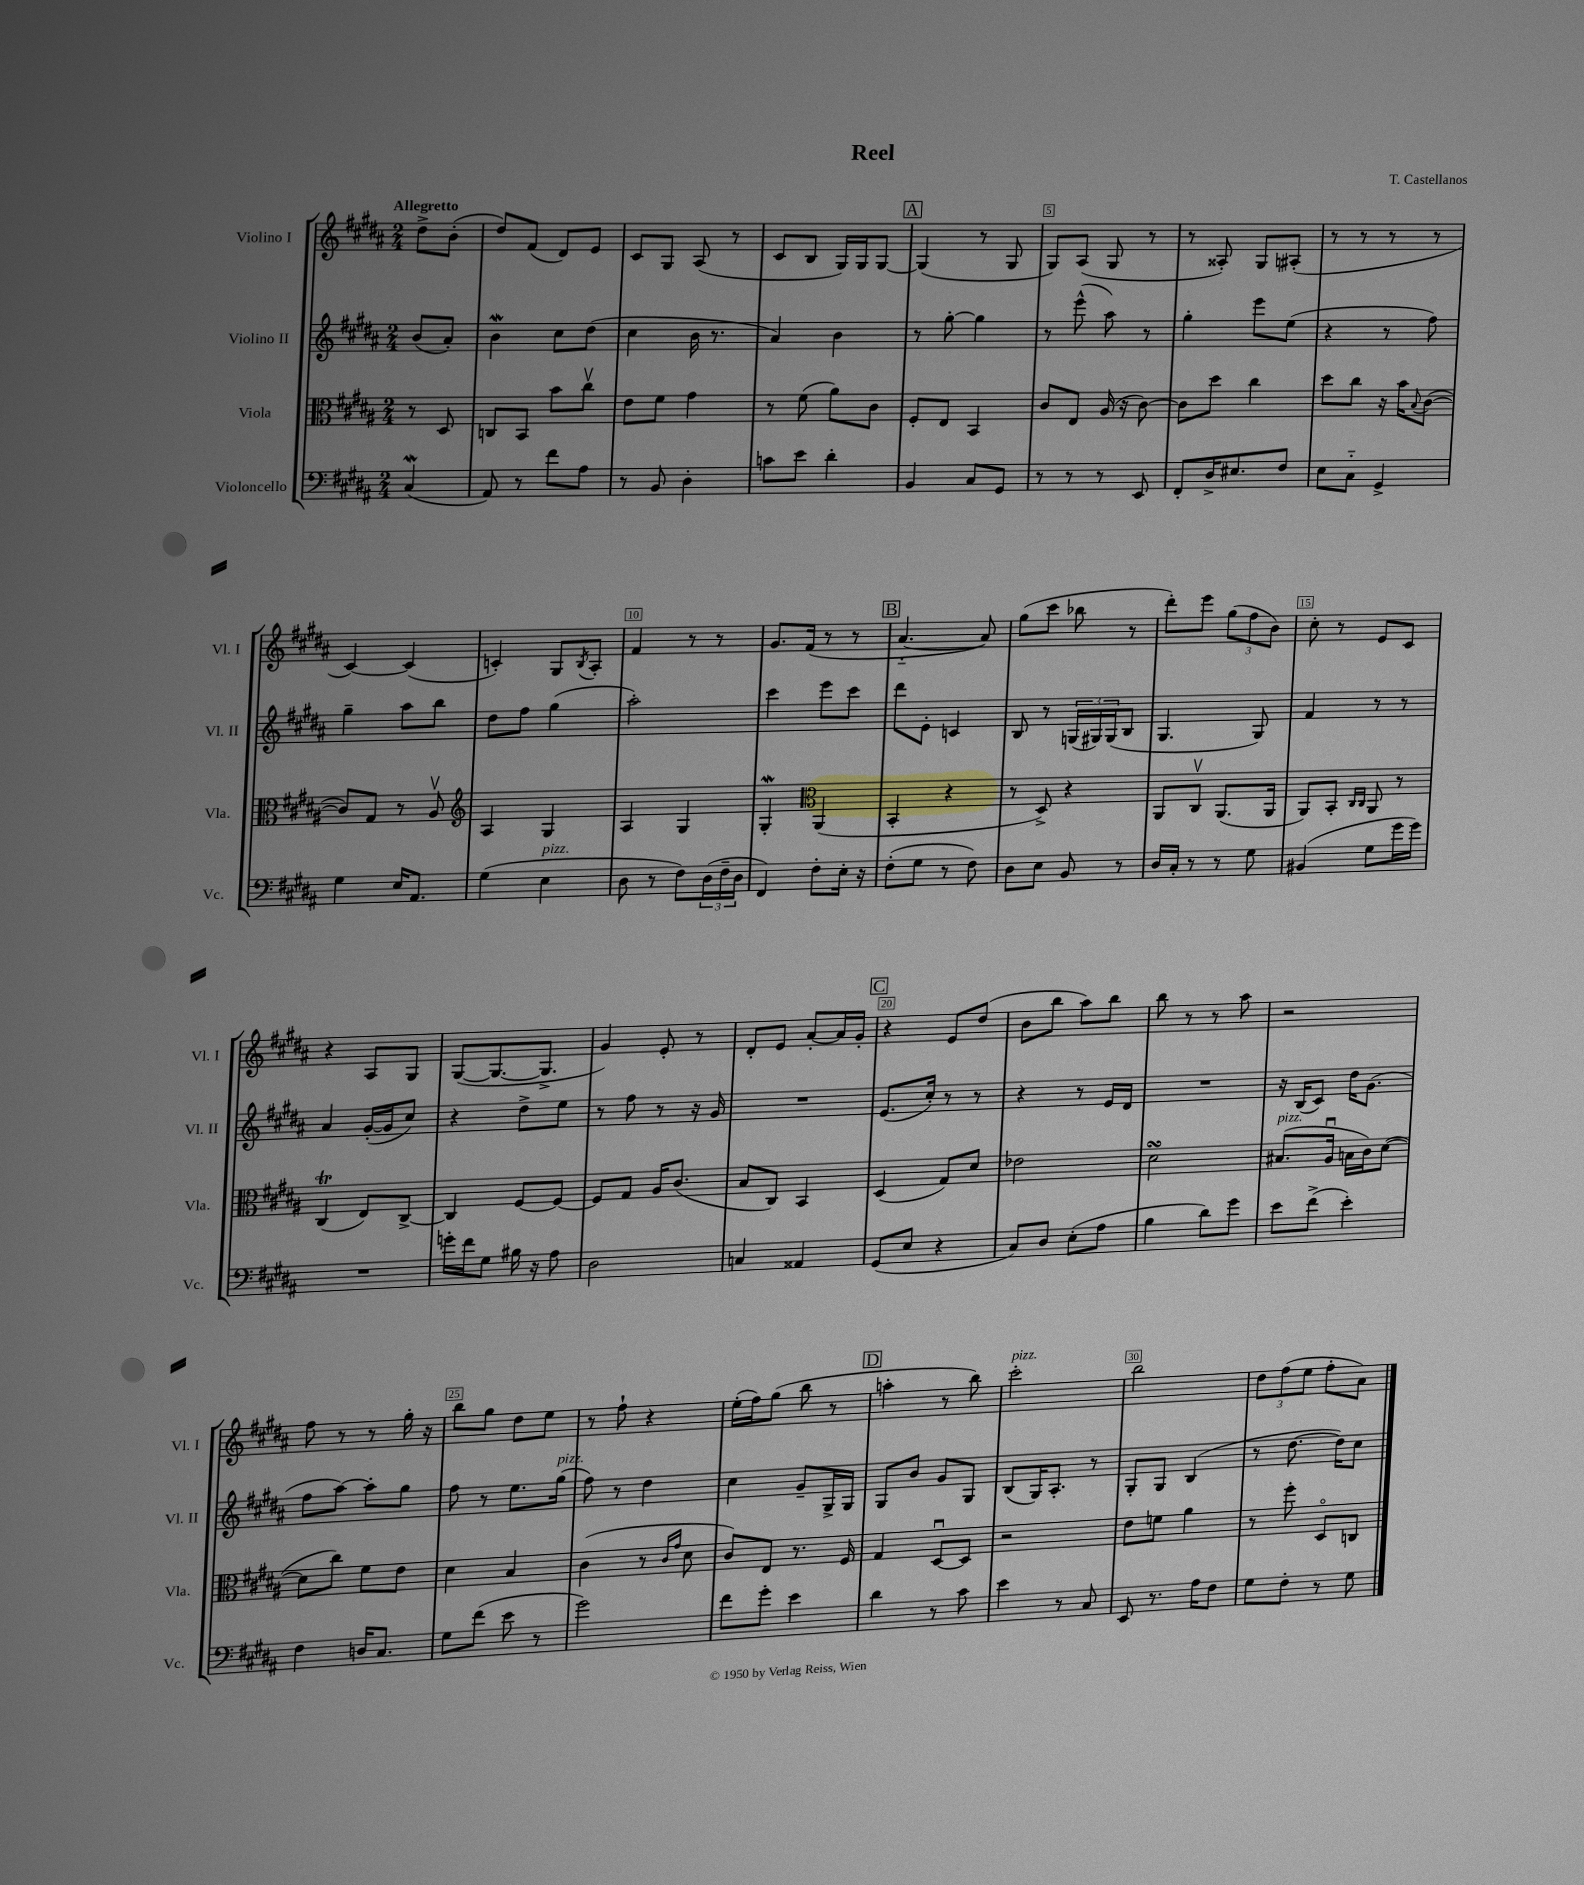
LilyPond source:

\header { title = "Reel" composer = "T. Castellanos" }
<<
\new StaffGroup <<
\new Staff = "s0" \with { instrumentName = "Violino I" shortInstrumentName = "Vl. I" } {
    \clef treble \key b \major \numericTimeSignature \time 2/4 \partial 4 \tempo "Allegretto"
    dis''8-> b'8-.( |
    dis''8) fis'8( dis'8) e'8 |
    cis'8 gis8 ais8( r8 |
    cis'8 b8 gis16) gis16 gis8~ |
    \mark \markup { \box "A" } gis4( r8 gis8 |
    gis8) ais8( gis8 r8 |
    r8 aisis8-.) gis8 ais8-.( |
    r8 r8 r8 r8 |
    cis'4~) cis'4( |
    c'4-.) gis8 \acciaccatura { b8 } ais8-. |
    fis'4 r8 r8 |
    gis'8. fis'16( r8 r8 |
    \mark \markup { \box "B" } ais'4.~-_ ais'8) |
    gis''8( cis'''8 bes''8 r8 |
    dis'''8-.) e'''8 \tuplet 3/2 { gis''8( fis''8 b'8) } |
    cis''8-. r8 e'8 cis'8 |
    r4 ais8 gis8 |
    gis8~( gis8.~ gis8.-> |
    gis'4) e'8-. r8 |
    dis'8-. e'8 ais'8~-. ais'16 gis'16-. |
    \mark \markup { \box "C" } r4 e'8 dis''8( |
    b'8 b''8 ais''8) b''8 |
    b''8 r8 r8 ais''8 |
    r2 |
    fis''8 r8 r8 gis''16-. r16 |
    b''8 gis''8 dis''8 e''8 |
    r8 fis''8-! r4 |
    e''16-.( fis''16) gis''8( b''8 r8 |
    \mark \markup { \box "D" } a''4-. r8 b''8) |
    cis'''2-.^\markup { \italic "pizz." } |
    b''2 |
    \tuplet 3/2 { dis''8 fis''8( e''8 } fis''8-. ais'8) \bar "|." |
}
\new Staff = "s1" \with { instrumentName = "Violino II" shortInstrumentName = "Vl. II" } {
    \clef treble \key b \major \numericTimeSignature \time 2/4 \partial 4
    b'8( ais'8-.) |
    b'4\mordent cis''8 dis''8( |
    cis''4 b'16 r8. |
    ais'4) b'4 |
    \mark \markup { \box "A" } r8 gis''8~-. gis''4 |
    r8 e'''8-^( ais''8) r8 |
    gis''4-. e'''8 e''8( |
    r4 r8 fis''8) |
    gis''4-- ais''8 b''8 |
    dis''8 fis''8 gis''4( |
    ais''2-.) |
    cis'''4 e'''8 cis'''8 |
    \mark \markup { \box "B" } dis'''8 e'8-. c'4 |
    b8 r8 \tuplet 3/2 { g16( gis16) gis16( } b8 |
    gis4. gis8) |
    fis'4 r8 r8 |
    ais'4 gis'16~-.( gis'16 cis''8) |
    r4 dis''8-> e''8 |
    r8 fis''8 r8 r16 gis'16 |
    R2 |
    \mark \markup { \box "C" } e'8.( cis''16-.) r8 r8 |
    r4 r8 e'16 dis'16 |
    R2 |
    r16 b16( cis'8) dis''16 gis'8.( |
    fis''8 ais''8~) ais''8-. gis''8 |
    fis''8 r8 e''8. gis''16^\markup { \italic "pizz." }( |
    fis''8) r8 dis''4 |
    cis''4 gis'8-- gis16-> gis16 |
    \mark \markup { \box "D" } gis8 b'8 gis'8 gis8 |
    b8( gis16) ais8.-. r8 |
    gis8-. gis8 b4( |
    r8 dis''8.~ dis''16) cis''8 \bar "|." |
}
\new Staff = "s2" \with { instrumentName = "Viola" shortInstrumentName = "Vla." } {
    \clef alto \key b \major \numericTimeSignature \time 2/4 \partial 4
    r8 dis8 |
    c8 b,8 b'8 cis''8\upbow |
    e'8 fis'8 gis'4 |
    r8 fis'8( ais'8) cis'8 |
    \mark \markup { \box "A" } fis8-. e8 b,4 |
    cis'8 e8 ais16( r16 cis'8~) |
    cis'8 dis''8 cis''4 |
    dis''8 cis''8 r16 b'16 \appoggiatura { b8 } cis'8~( |
    cis'8) gis8 r8 ais8\upbow |
    \clef treble ais4 gis4 |
    ais4 gis4 |
    gis4-.\mordent \clef alto ais,4( |
    \mark \markup { \box "B" } b,4-. r4 |
    r8 dis8->) r4 |
    ais,8 cis8\upbow ais,8.( ais,16 |
    ais,8) b,8-. \grace { cis16 cis16 } ais,8 r8 |
    cis4\trill( e8) cis8~-> |
    cis4 fis8~ fis8~ |
    fis8 gis8 ais16 cis'8.( |
    b8 cis8) b,4 |
    \mark \markup { \box "C" } dis4( gis8) dis'8 |
    ees'2 |
    dis'2\turn |
    bis8.^\markup { \italic "pizz." }( ais16\downbow b16 cis'16) dis'8~( |
    dis'8 cis''8) fis'8 e'8 |
    dis'4 b4 |
    cis'4( r8 \grace { cis'16 gis'16 } dis'8 |
    cis'8) e8 r8. fis16 |
    \mark \markup { \box "D" } gis4 dis8~\downbow dis8 |
    r2 |
    e'8 f'8 ais'4 |
    r8 fis''8-. dis8\flageolet c8 \bar "|." |
}
\new Staff = "s3" \with { instrumentName = "Violoncello" shortInstrumentName = "Vc." } {
    \clef bass \key b \major \numericTimeSignature \time 2/4 \partial 4
    cis4\mordent( |
    ais,8) r8 fis'8 ais8 |
    r8 b,8 dis4-. |
    c'8 e'8 dis'4-. |
    \mark \markup { \box "A" } b,4 cis8 gis,8 |
    r8 r8 r8 e,8 |
    fis,8-. dis16-> eis8. fis8 |
    e8 cis8-_ gis,4-> |
    gis4 e16 ais,8. |
    gis4( e4^\markup { \italic "pizz." } |
    dis8 r8 fis8) \tuplet 3/2 { dis16( fis16-- dis16 } |
    fis,4) fis8-. e16-. r16 |
    \mark \markup { \box "B" } fis8-.( gis8 r8 fis8) |
    dis8 e8 b,8 r8 |
    dis16 cis16-. r8 r8 gis8 |
    bis,4( gis8 gis'16 gis'16) |
    R2 |
    g'16-. fis'16 gis8 bis16 r16 ais8 |
    dis2 |
    c4 aisis,4 |
    \mark \markup { \box "C" } gis,8( e8 r4 |
    cis8) dis8 e8-.( ais8 |
    b4 dis'8) gis'8 |
    e'8 fis'8->( e'4-.) |
    fis4 d16 cis8. |
    gis8 fis'8( e'8 r8 |
    gis'2) |
    fis'8 gis'8-. e'4 |
    \mark \markup { \box "D" } dis'4 r8 cis'8 |
    e'4 r8 cis8 |
    e,8 r8. ais16 fis8 |
    gis8 fis8-. r8 gis8 \bar "|." |
}
>>
>>
\layout { \context { \Score \override BarNumber.break-visibility = ##(#f #t #t) barNumberVisibility = #(every-nth-bar-number-visible 5) \override BarNumber.stencil = #(make-stencil-boxer 0.1 0.3 ly:text-interface::print) } }
